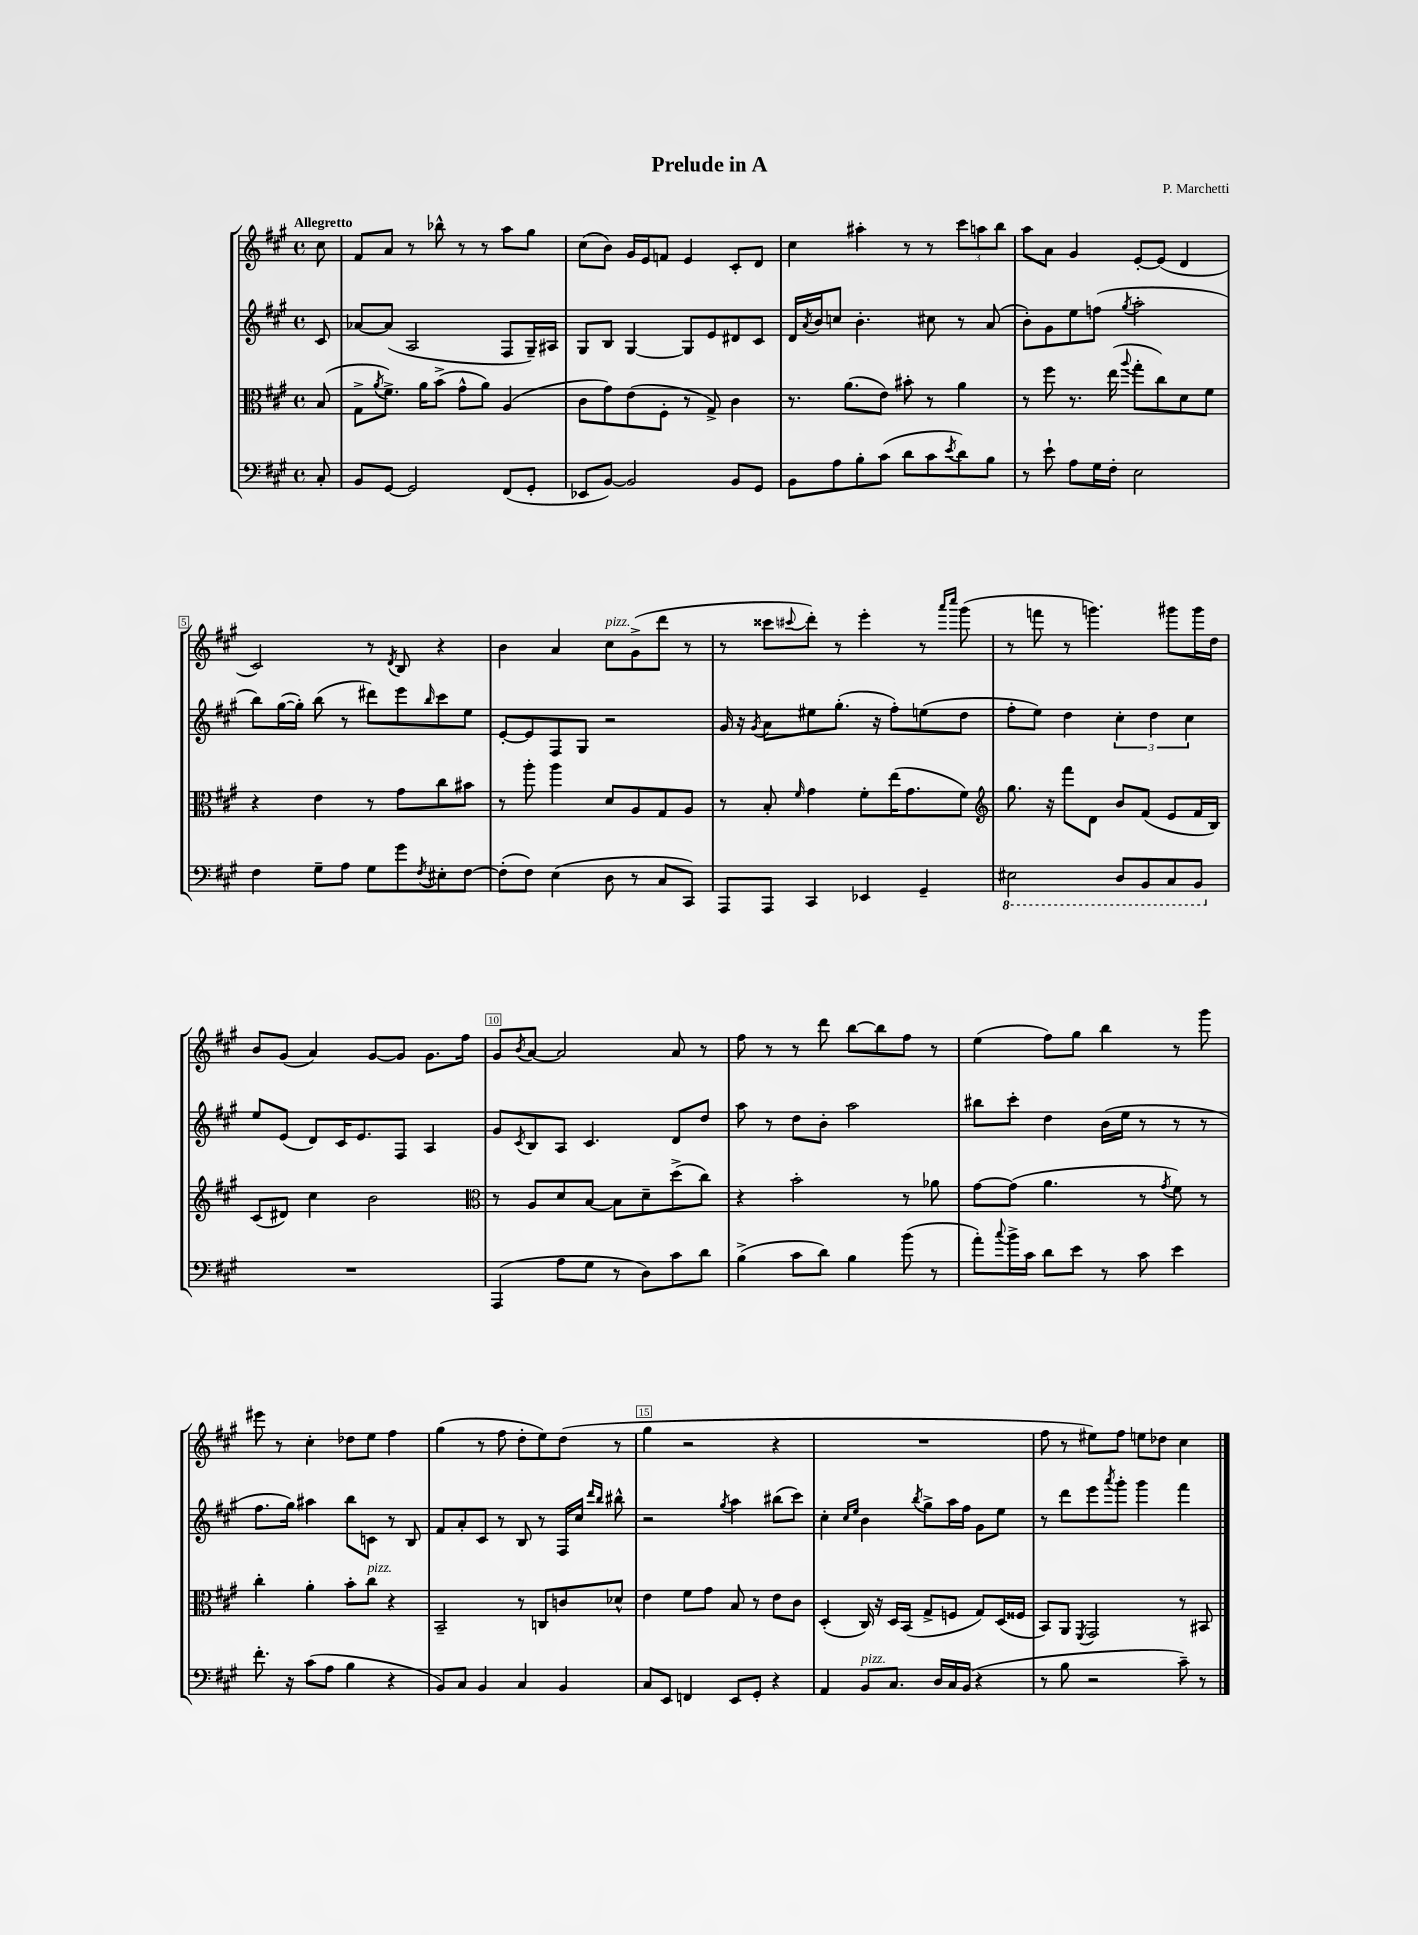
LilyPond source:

\header { title = "Prelude in A" composer = "P. Marchetti" }
<<
\new StaffGroup <<
\new Staff = "s0" {
    \clef treble \key a \major \defaultTimeSignature \time 4/4 \partial 8 \tempo "Allegretto"
    cis''8 |
    fis'8 a'8 r8 bes''8-^ r8 r8 a''8 gis''8 |
    cis''8( b'8) gis'16 e'16 f'8 e'4 cis'8-. d'8 |
    cis''4 ais''4-. r8 r8 \tuplet 3/2 { cis'''8 a''8 b''8 } |
    a''8 a'8 gis'4 e'8~-. e'8( d'4 |
    cis'2) r8 \acciaccatura { d'8 } b8 r4 |
    b'4 a'4 cis''8^\markup { \italic "pizz." } gis'8->( d'''8 r8 |
    r8 cisis'''8 \appoggiatura { cis'''8 } d'''8-.) r8 e'''4-. r8 \grace { a'''16 cis''''16 } gis'''8( |
    r8 f'''8 r8 g'''4.) gis'''8 gis'''16 d''16 |
    b'8 gis'8( a'4) gis'8~ gis'8 gis'8. fis''16 |
    gis'8 \acciaccatura { b'8 } a'8~ a'2 a'8 r8 |
    fis''8 r8 r8 d'''8 b''8~ b''8 fis''8 r8 |
    e''4( fis''8) gis''8 b''4 r8 gis'''8 |
    eis'''8 r8 cis''4-. des''8 e''8 fis''4 |
    gis''4( r8 fis''8 d''8-. e''8) d''8( r8 |
    gis''4 r2 r4 |
    R1 |
    fis''8 r8 eis''8) fis''8 e''8 des''8 cis''4 \bar "|." |
}
\new Staff = "s1" {
    \clef treble \key a \major \defaultTimeSignature \time 4/4 \partial 8
    cis'8 |
    aes'8~ aes'8( a2 fis8 gis16--) ais16 |
    gis8 b8 gis4~ gis8 e'8 dis'8 cis'8 |
    d'16 \acciaccatura { a'8 } b'16 c''8 b'4.-. cis''8 r8 a'8( |
    b'8-.) gis'8 e''8 f''8( \acciaccatura { gis''8 } a''2-. |
    b''8) gis''16~( gis''16-.) b''8( r8 dis'''8) e'''8 \grace { b''16 } cis'''8 e''8 |
    e'8~-. e'8 fis8 gis8 r2 |
    gis'16 r16 \acciaccatura { gis'8 } a'8 eis''8 gis''8.-.( r16 fis''8-.) e''8( d''8 |
    fis''8-. e''8) d''4 \tuplet 3/2 { cis''4-. d''4 cis''4 } |
    e''8 e'8( d'8) cis'16 e'8. fis8 a4 |
    gis'8 \acciaccatura { cis'8 } b8 a8 cis'4. d'8 d''8 |
    a''8 r8 d''8 b'8-. a''2 |
    bis''8 cis'''8-. d''4 b'16( e''16 r8 r8 r8 |
    fis''8. gis''16) ais''4 b''8 c'8 r8 b8 |
    fis'8 a'8-. cis'8 r8 b8 r8 fis16 cis''16 \grace { d'''16 b''16 } bis''8-^ |
    r2 \acciaccatura { gis''8 } a''4 bis''8( cis'''8) |
    cis''4-. \grace { cis''16 e''16 } b'4 \acciaccatura { b''8 } gis''8-> a''16 fis''16 gis'8 e''8 |
    r8 d'''8 e'''8 \acciaccatura { a'''8 } gis'''8-. gis'''4 fis'''4 \bar "|." |
}
\new Staff = "s2" {
    \clef alto \key a \major \defaultTimeSignature \time 4/4 \partial 8
    b8( |
    gis8-> \acciaccatura { a'8 } fis'8.->) a'16 b'8->( gis'8-^ a'8) a4( |
    cis'8 gis'8) e'8( fis8-. r8 gis8->) cis'4 |
    r8. a'8.( e'8) bis'8-. r8 a'4 |
    r8 fis''8 r8. e''16( \appoggiatura { a''8 } gis''8-. cis''8) d'8 fis'8 |
    r4 e'4 r8 gis'8 cis''8 bis'8 |
    r8 a''8-. a''4 d'8 a8 gis8 a8 |
    r8 b8-. \grace { fis'16 } gis'4 fis'8-. e''16( gis'8. fis'8) |
    \clef treble gis''8. r16 fis'''8 d'8 b'8 fis'8( e'8 fis'16 b16) |
    cis'8( dis'8) cis''4 b'2 |
    \clef alto r8 a8 d'8 b8~ b8 d'8-- d''8->( cis''8) |
    r4 b'2-. r8 aes'8 |
    gis'8~ gis'8( a'4. r8 \acciaccatura { gis'8 } fis'8) r8 |
    cis''4-. a'4-. b'8-. cis''8^\markup { \italic "pizz." } r4 |
    b,2-- r8 c8 c'8 des'8-^ |
    e'4 fis'8 gis'8 b8 r8 e'8 cis'8 |
    d4-.( cis16) r16 d16 b,16( gis8-> f8 gis8) d16( fisis16 |
    b,8) a,8 \acciaccatura { fis,8 } gis,2 r8 bis,8 \bar "|." |
}
\new Staff = "s3" {
    \clef bass \key a \major \defaultTimeSignature \time 4/4 \partial 8
    cis8-. |
    b,8 gis,8~ gis,2 fis,8( gis,8-. |
    ees,8 b,8~) b,2 b,8 gis,8 |
    b,8 a8 b8-. cis'8( d'8 cis'8 \acciaccatura { e'8 } d'8) b8 |
    r8 e'8-! a8 gis16 fis16-. e2 |
    fis4 gis8-- a8 gis8 gis'8 \acciaccatura { fis8 } eis8-. fis8~ |
    fis8-.( fis8) e4( d8 r8 cis8 cis,8) |
    a,,8 a,,8 cis,4 ees,4 gis,4-- |
    \ottava #-1 eis,2 d,8 b,,8 cis,8 b,,8 \ottava #0 |
    R1 |
    a,,4( a8 gis8 r8 d8) cis'8 d'8 |
    b4->( cis'8 d'8) b4 b'8( r8 |
    a'8-.) \appoggiatura { cis''8 } b'16-> cis'16 d'8 e'8 r8 cis'8 e'4 |
    fis'8.-. r16 cis'8( a8 b4 r4 |
    b,8) cis8 b,4 cis4 b,4 |
    cis8 e,8 f,4 e,8 gis,8-. r4 |
    a,4 b,8^\markup { \italic "pizz." } cis8. d16 cis16 b,16( r4 |
    r8 b8 r2 cis'8--) r8 \bar "|." |
}
>>
>>
\layout { \context { \Score \override BarNumber.break-visibility = ##(#f #t #t) barNumberVisibility = #(every-nth-bar-number-visible 5) \override BarNumber.stencil = #(make-stencil-boxer 0.1 0.3 ly:text-interface::print) } }
